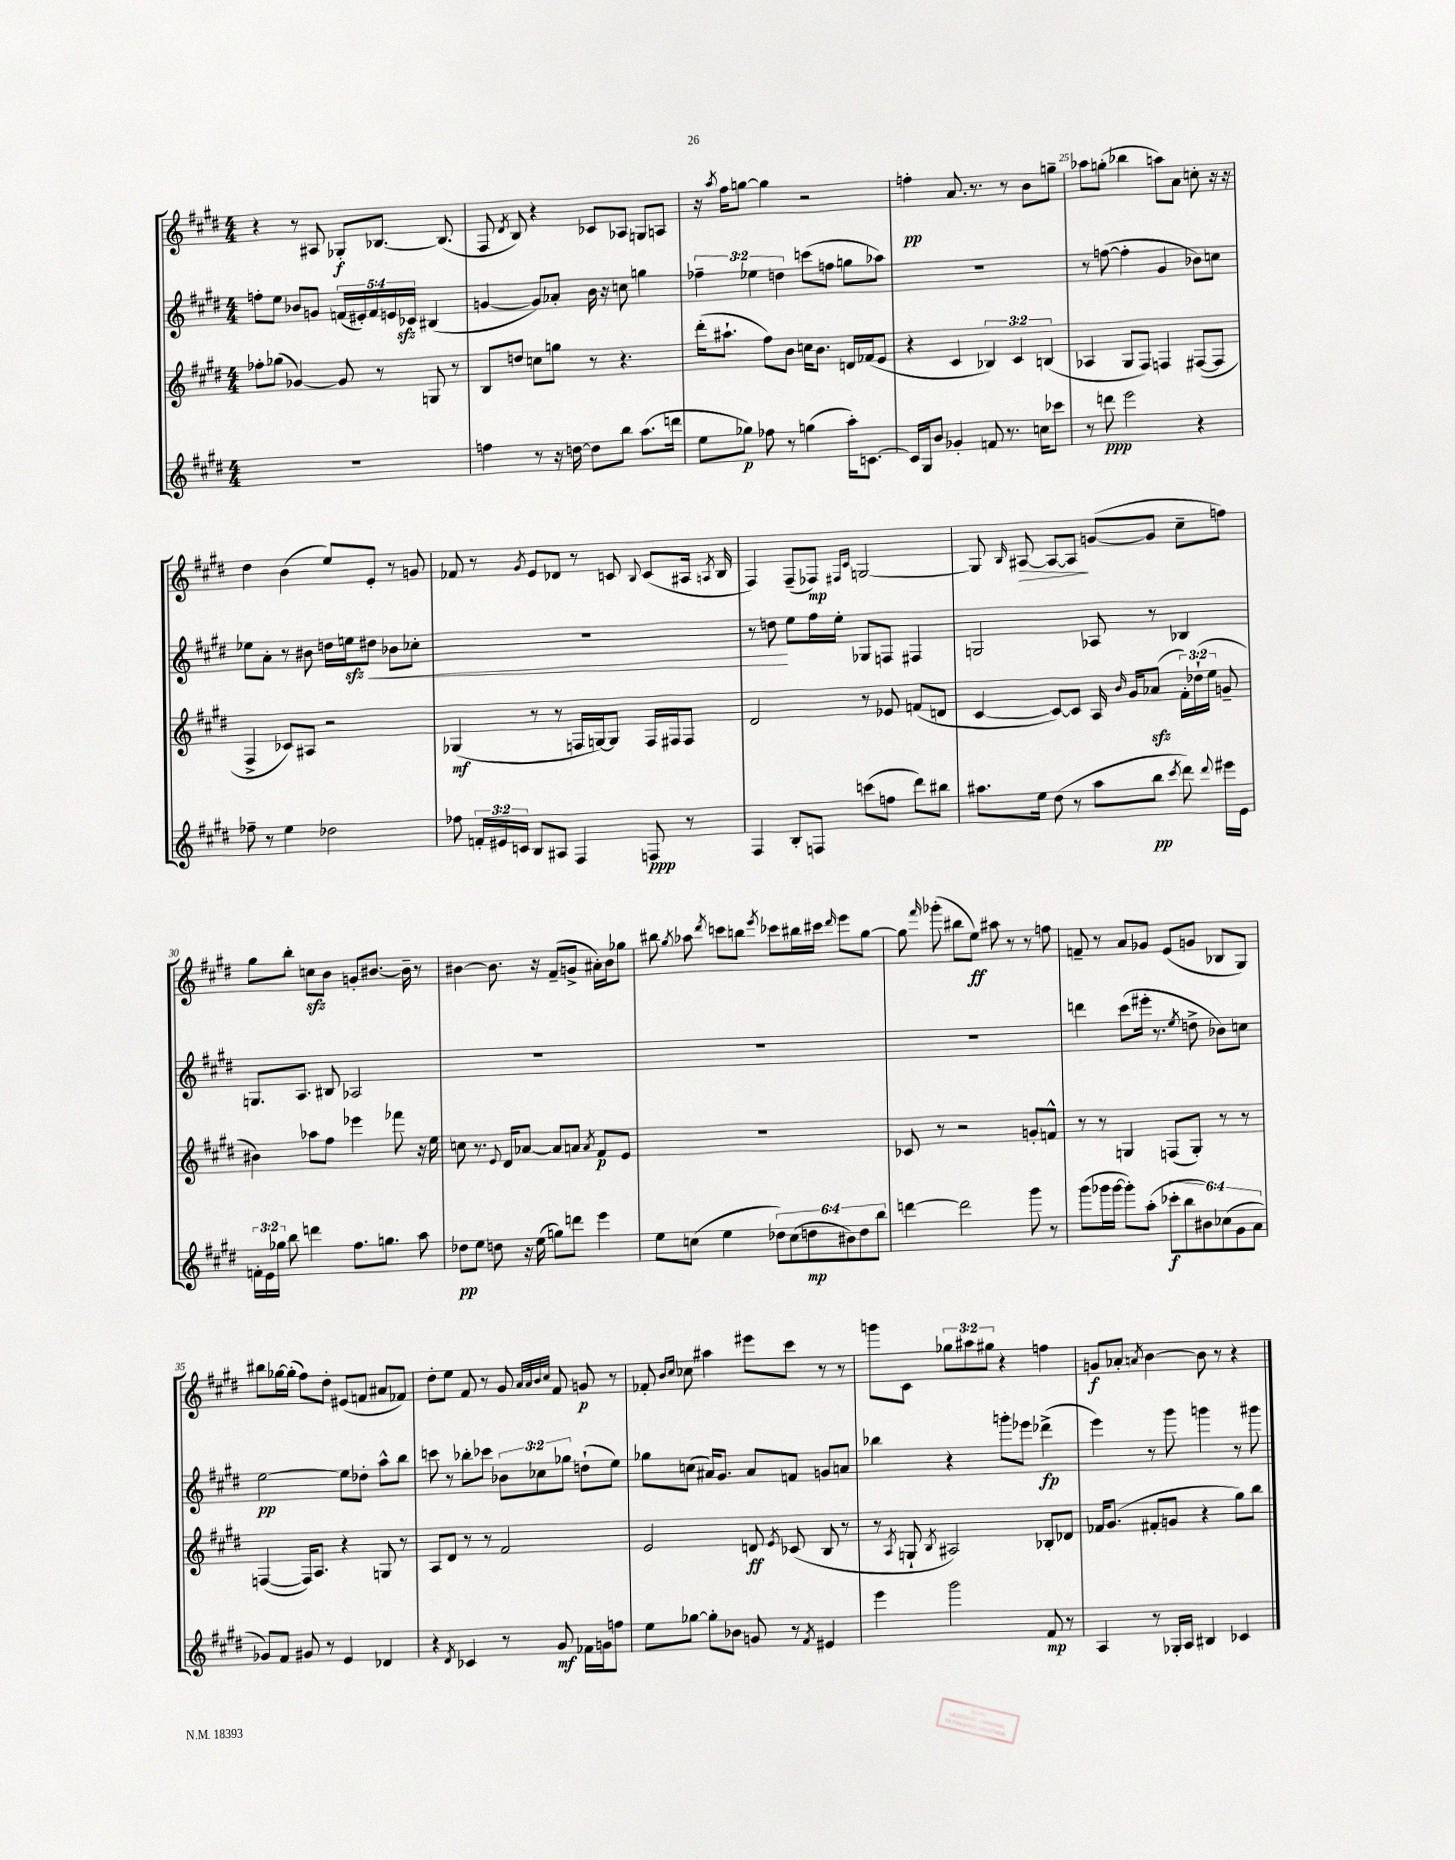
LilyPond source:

<<
\new StaffGroup <<
\new Staff = "s0" {
    \clef treble \key e \major \numericTimeSignature \time 4/4 \override Staff.TupletNumber.text = #tuplet-number::calc-fraction-text
    \autoBeamOff r4 r8 ais8 ges8[-.\f bes8.]~ bes8.( |
    fis8 \acciaccatura { dis'8 } b8) r4 ces'8[ aes8] g8[ a8] |
    r16 \acciaccatura { a''8 } fis''16[ g''8]~ g''4 r2 |
    f''4-.\pp a'8. r8. r8 b'8[ g''8]-- |
    aes''8[ g''8]-.( bes''4 a''8[) a'8] c''8-. r16 r16 |
    dis''4 b'4( e''8[) e'8]-. r8 g'8 |
    fes'8 r8 \acciaccatura { gis'8 } e'8[ des'8] r8 c'8 \appoggiatura { b8 } c'8[( ais16] \acciaccatura { a8 } b16 |
    fis4) fis8[--( fes8]\mp) \grace { fis16[ cis'16] } g2~ |
    g8 \grace { b16 } ais8~\> ais8[~ ais8]\! g'8[~( g'8] cis''8[-- f''8]) |
    gis''8[ b''8]-. c''8[\sfz b'8] g'8[-. bis'8.]~ bis'16-- r8 |
    bis'4~ bis'8. r16 fis'8[--( g'8]-> ais'16[-.) bis'16 ges''8] |
    bis''8 \acciaccatura { gis''8 } aes''8 \acciaccatura { dis'''8 } c'''8[ b''8] \acciaccatura { e'''8 } ces'''8[ bis''16 cis'''16] \grace { dis'''16 } e'''8[ gis''8]~ |
    gis''8 \grace { fis'''16 } ges'''8-.( bis''8[ e''8]\ff) ais''8 r8 r8 f''8 |
    f'8-- r8 a'8[ ges'8] e'8[( g'8] bes8[ gis8]) |
    bis''8[ ges''16~ ges''16]-.( fis''8[) dis''8]-. eis'8[( f'8] ais'8[ fes'8]) |
    dis''8[-. e''8] fis'8 r8 gis'8 \grace { a'32[ a'32 b'32 cis''32] } fis'8 g'8\p r8 |
    fes'8-. \grace { b'16[ cis''16] } ces''8 ais''4 eis'''8[ cis'''8] r8 r8 |
    g'''8[ cis'8] \tuplet 3/2 { ges''8[ ais''8 gis''8] } r4 f''4 |
    g'8[\f aes'8]-. \acciaccatura { a'8 } b'4~ b'8 r8 r4 \bar "|." |
}
\new Staff = "s1" {
    \clef treble \key e \major \numericTimeSignature \time 4/4 \override Staff.TupletNumber.text = #tuplet-number::calc-fraction-text
    \autoBeamOff f''8[-. e''8] bes'8[ g'8] \tuplet 5/4 { f'16[( eis'16-.) f'16 e'16 ces'16]\sfz } bis4( |
    g'4~ g'8[) aes'8]-. b'16 r16 c''8 g''4 |
    \tuplet 3/2 { fes''4-- ees''4 d''4 } c'''8[( f''8] g''8[ aes''8]) |
    R1 |
    r8 f''8~( f''4-. gis'4 bes'8[) c''8] |
    ees''8[ a'8]-. r8 bis'8 d''16[ e''16\sfz dis''8]\< bes'8[ ces''8]-. |
    R1 |
    r8 d''8\! e''8[ fis''16 e''16]-. ges8[ f8] fis4 |
    g2 aes8 r8 bes4 |
    g8.[ a8.] bis8 aes2 |
    R1 |
    R1 |
    R1 |
    d'''4 cis'''8[( eis'''16]-. r8. \acciaccatura { e''8 } d''8-> bes'8[) c''8] |
    e''2~\pp e''8[ des''8]-. a''8[-^ b''8] |
    c'''8 r8 bes''8[-. ces'''8] \tuplet 3/2 { bes'8[ ces''8 ges''8] } d''8[-!( e''8]) |
    ges''8[ c''8]( ais'16[) gis'8.] ais'8[ f'8] g'8[ a'8] |
    bes''4 r4 g'''8[-. ees'''8] des'''4->\fp( |
    e'''4) r8 gis'''8 g'''4 r8 gis'''8 \bar "|." |
}
\new Staff = "s2" {
    \clef treble \key e \major \numericTimeSignature \time 4/4 \override Staff.TupletNumber.text = #tuplet-number::calc-fraction-text
    \autoBeamOff fes''8[-. ges''8]( ges'4~) ges'8 r8 g8 r8 |
    b8[ d''8] c''8[ g''8] r8 r4. |
    dis'''16[-.( ais''8.]-! fis''8[) b'8] c''16[ b'8.] d'16[ fes'16( e'8] |
    r4 cis'4 \tuplet 3/2 { bes4) cis'4 b4( } |
    aes4 gis8[ fis8]) f4 fis8[~( fis8] |
    fis4-> ces'8[) ais8] r2 |
    ges4\mf( r8 r8 f16[ g16~) g8] f16[ fis16 fis8] |
    dis'2 r8 ees'8 f'8[( d'8] |
    cis'4~ cis'8[~) cis'8] a16 \grace { b'16 } gis'16[ aes'8]\sfz( \tuplet 3/2 { fis'16[-.) des''16-!( e''16] } g'8-- |
    bis'4) aes''8[ fis''8] ees'''4 fes'''8 r16 e''16 |
    c''8 r8. \appoggiatura { e'8 } dis'16[ aes'8]~ aes'8[ a'8] \acciaccatura { a'8 } fis'8[\p e'8] |
    R1 |
    ces'8 r8 r2 g'8[-. f'8]-^ |
    r8 r8 g4 f8[( g8]-.) r8 r8 |
    f4~( f16[) a8.] r4 g8 r8 |
    a8[ dis'8] r8 r8 fis'2 |
    e'2 d'8\ff \acciaccatura { e'8 } ces'8( b8 r8 |
    r8 \acciaccatura { a8 } g8-! \acciaccatura { b8 } ais2) bes8[-. des'8] |
    fes'16[ gis'8.]( fis'8[-. g'8] r4 gis''8[) b''8] \bar "|." |
}
\new Staff = "s3" {
    \clef treble \key e \major \numericTimeSignature \time 4/4 \override Staff.TupletNumber.text = #tuplet-number::calc-fraction-text
    \autoBeamOff R1 |
    f''4 r8 r16 d''16~ d''8[ b''8] a''8.[( d'''16] |
    e''8[ ges''8]\p) fes''8 r8 g''4( a''16[-.) c'8.]~ |
    c'16[ gis16 b'8] ges'4-. f'8 r8. c''16[ ces'''8] |
    r8 d'''8\ppp e'''2 r4 |
    fes''8-- r8 e''4 des''2 |
    fes''8 \tuplet 3/2 { f'16[-. eis'16 c'16] } b8[ ais8] fis4 f8\ppp r8 |
    fis4 b8[-. f8] c'''8[( f''8] dis'''8[) bis''8] |
    ais''8.[ e''16] dis''8( r8 ais''8[ b''8]\pp \acciaccatura { cis'''8 } dis'''8) \appoggiatura { dis'''8 } eis'''16[ e'16] |
    \tuplet 3/2 { f'16[-. e'16 ges''16] } b''8 d'''4 fis''8.[ g''8.] a''8 |
    des''8[\pp e''8] d''8 r16 e''16( g''8[) d'''8] e'''4 |
    e''8[ c''8]( e''4 \tuplet 6/4 { des''8[) c''8( d''8\mp bis'8) d''8 b''8] } |
    d'''4~ d'''2 gis'''8 r8 |
    gis'''8[( ges'''16 ges'''16]~ ges'''8[-.) a''8]-.( \tuplet 6/4 { ces'''8[-.\f b''8 bis'8) ces''8( gis'8 a'8] } |
    ges'8[) fis'8] gis'8 r8 e'4 des'4 |
    r4 \acciaccatura { dis'8 } ces'4 r8 gis'8\mf fes'16[ g'16 f''8] |
    e''8[ ges''8]~ ges''8[-. bes'8] g'8 r8 \acciaccatura { fis'8 } eis'4 |
    e'''4 gis'''2 fis'8\mp r8 |
    a4 r8 ges16[-. a16] bis4 ces'4 \bar "|." |
}
>>
>>
\layout { \context { \Score currentBarNumber = #21 \override BarNumber.break-visibility = ##(#f #t #t) barNumberVisibility = #(every-nth-bar-number-visible 5) } }
